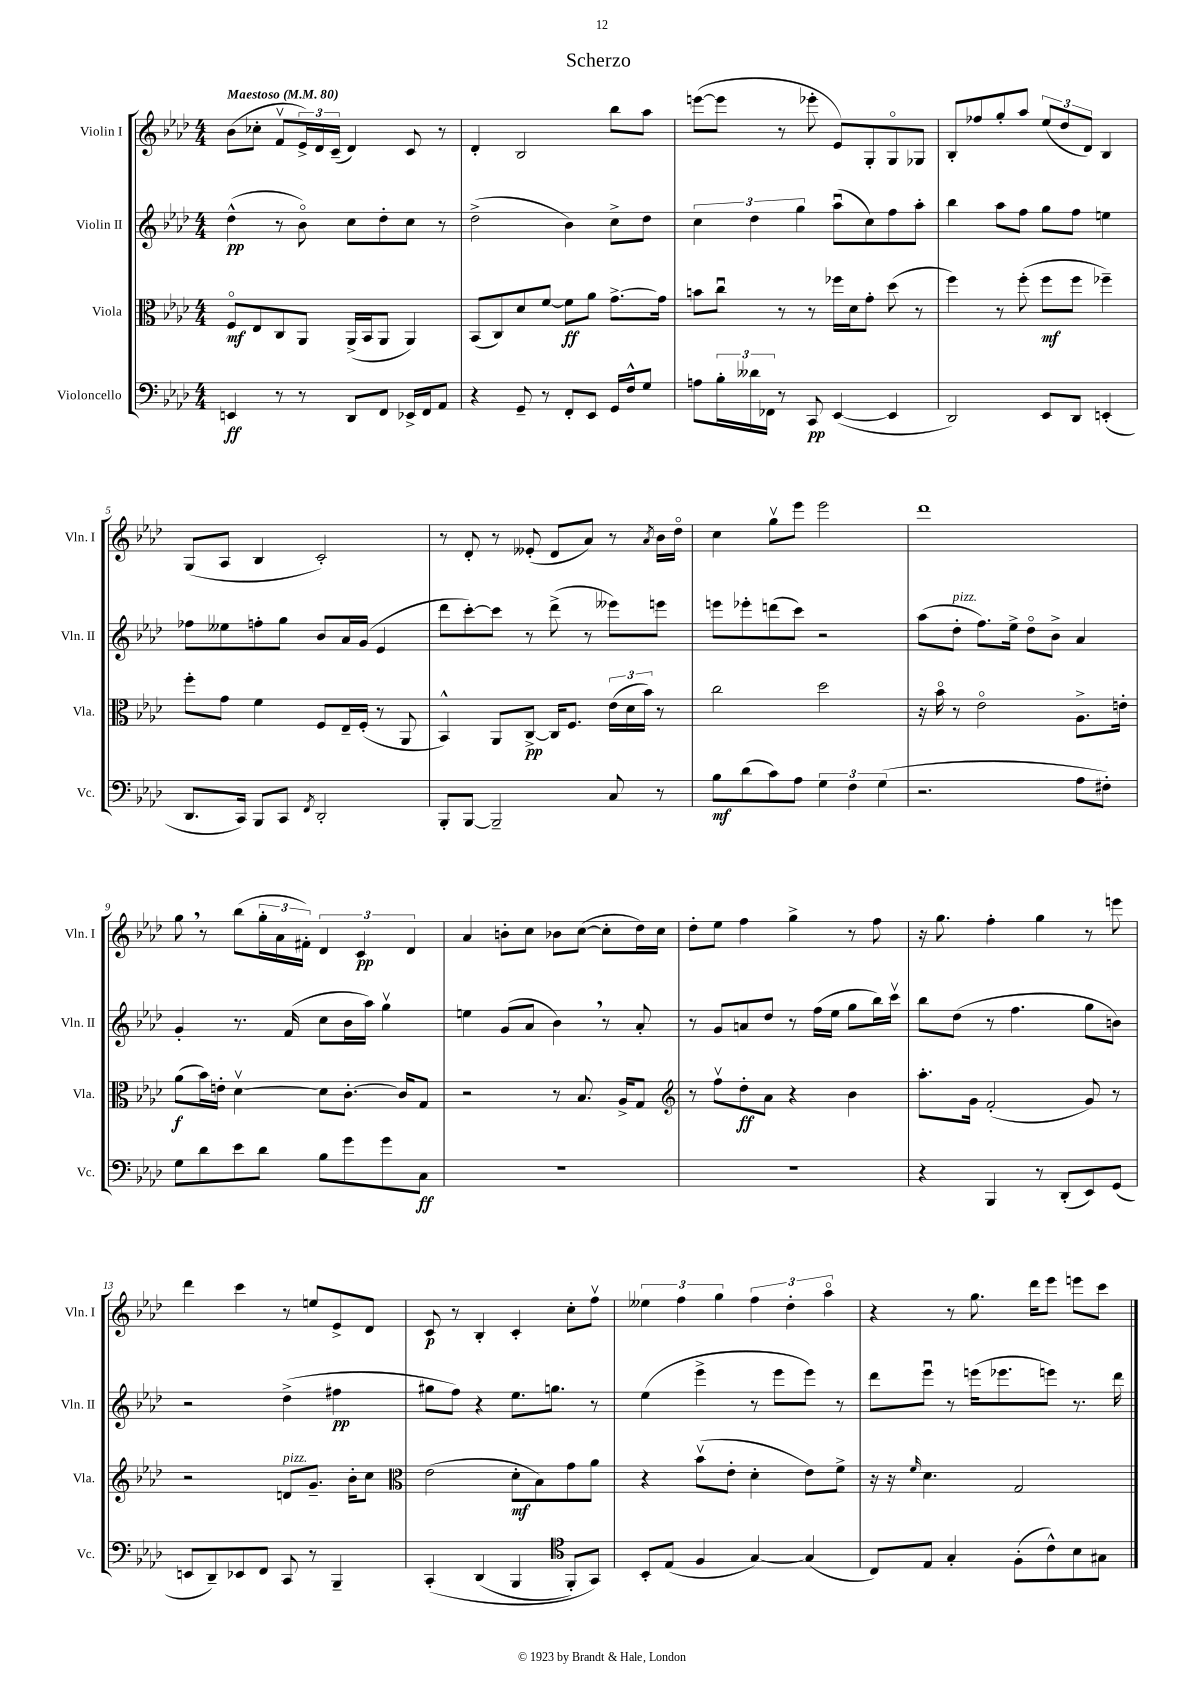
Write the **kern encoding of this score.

**kern	**kern	**kern	**kern
*staff4	*staff3	*staff2	*staff1
*clefF4	*clefC3	*clefG2	*clefG2
*k[b-e-a-d-]	*k[b-e-a-d-]	*k[b-e-a-d-]	*k[b-e-a-d-]
*M4/4	*M4/4	*M4/4	*M4/4
*MM80	*MM80	*MM80	*MM80
4EE	8Fo	(4dd-^^	(8b-
.	8E-	.	8cc-'
8r	8C	8r	8fv
8r	8AA-	8b-o)	24e-^)
.	.	.	24d-
.	.	.	(24c~
8DD-	(16AA-^	8cc	4d-)
.	16BB-	.	.
8FF	8AA-	8dd-'	.
16EE-^	4AA-)	8cc	8c
16FF	.	.	.
8AA-	.	8r	8r
=	=	=	=
4r	(8BB-	(2dd-^	4d-'
.	8C)	.	.
8GG~	8d-	.	2B-
8r	[8f	.	.
8FF'	8f]	4b-)	.
8EE-	8a-	.	.
16GG	[8.g^	8cc^	8bb-
16F^^	.	.	.
8G	.	8dd-	8aa-
.	16g]	.	.
=	=	=	=
8A	8b	6cc	([8eee
24B-'	8ccu	.	8eee]
24d--	.	6dd-	.
24FF-	.	.	.
8r	8r	.	8r
.	.	6gg	.
8CC	8r	.	8eee-'
([4EE-	16ff-	(8aa-u	8e-)
.	16d-	.	.
.	8g'	8cc)	8G'
4EE-]	(8dd-	8ff	8Go
.	8r	8aa-'	8G-
=	=	=	=
2DD-)	4ff)	4bb-	8B-'
.	.	.	8ff-
.	8r	8aa-	8gg'
.	(8ff'	8ff	8aa-
8EE-	8ff	8gg	(12ee-
.	.	.	12dd-
8DD-	8ff	8ff	.
.	.	.	12d-)
(4EE'	4ff-~)	4ee	4B-
=	=	=	=
8.DD-	8ff'	8ff-	(8G
.	8g	8ee--	8A-
16CC)	.	.	.
8BBB-	4f	8ff'	4B-
8CC	.	8gg	.
8qFF	.	.	.
2DD-'	8F	8b-	2c')
.	16E-~	16a-	.
.	(16F'	(16g	.
.	8r	4e-	.
.	8AA-	.	.
=	=	=	=
8BBB-'	4BB-^^)	8ddd-	8r
[8BBB-	.	[8ccc')	8d-'
2BBB-~]	8AA-	8ccc]	8r
.	[8C^	8r	(8e--'
.	16C]	(8ddd-^	8d-
.	8.F	.	.
.	.	8r	8a-)
8C	(24e-	8eee--)	8r
.	24d-	.	.
.	24b-)	.	.
.	.	.	8qa-
8r	8r	8eee	16b-
.	.	.	16dd-o
=	=	=	=
8B-	2cc	8eee	4cc
(8d-	.	8eee-'	.
8c)	.	(8ddd	8ggv
8A-	.	8ccc)	8eee-
6G	2dd-	2r	2eee-
6F	.	.	.
(6G	.	.	.
=	=	=	=
2.r	16r	(8aa-	1ddd-
.	16b-o	.	.
.	8r	8dd-'	.
.	2e-o	8.ff)	.
.	.	16ee-^	.
.	.	8dd-o	.
.	.	8b-^	.
8A-	8.A-^	4a-	.
8F#')	.	.	.
.	16e'	.	.
=	=	=	=
8G	(8a-	4g'	8gg
8d-	16b-)	.	8r
.	16e'	.	.
8e-	[4d-v	8.r	(8bb-
8d-	.	.	24gg'
.	.	.	24a-
.	.	(16f	.
.	.	.	24f#')
8B-	8d-]	8cc	6d-
8g	[8.c'	16b-	.
.	.	.	6c
.	.	16aa-)	.
8g	.	4ggv	.
.	16c]	.	.
.	.	.	6d-
8C	8G	.	.
=	=	=	=
1r	2r	4ee	4a-
.	.	(8g	8b'
.	.	8a-	8cc
.	8r	4b-)	8b-
.	8.B-	.	([8cc
.	.	8r	8cc']
.	16A-^	.	.
.	8G	8a-'	16dd-)
.	.	.	16cc
=	=	=	=
*	*clefG2	*	*
1r	8r	8r	8dd-'
.	8ffv	8g	8ee-
.	8dd-'	8a	4ff
.	8a-	8dd-	.
.	4r	8r	4gg^
.	.	(16ff	.
.	.	16ee-	.
.	4b-	8gg	8r
.	.	16bb-)	8ff
.	.	16cccv	.
=	=	=	=
4r	8.aa-'	8bb-	16r
.	.	.	8.gg
.	.	(8dd-	.
.	16g	.	.
4BBB-	(2f'	8r	4ff'
.	.	4.ff	.
8r	.	.	4gg
(8DD-'	.	.	.
8EE-)	8g)	8gg	8r
(8GG	8r	8b)	8eee
=	=	=	=
8EE	2r	2r	4ddd-
8DD-~)	.	.	.
8EE-	.	.	4ccc
8FF	.	.	.
8CC	8d	(4dd-^	8r
8r	8.g~	.	8ee
4BBB-~	.	4ff#	8e-^
.	16b-'	.	.
.	8cc	.	8d-
=	=	=	=
*	*clefC3	*	*
&(4CC'	(2e-	8gg#	8c
.	.	8ff)	8r
(4DD-	.	4r	4B-'
4BBB-	8d-'	8.ee-	4c'
.	8B-)	.	.
.	.	8.gg	.
*clefC4	*	*	*
8FF')	8g	.	8cc'
8GG&)	8a-	8r	8ffv
=	=	=	=
8BB-'	4r	(4ee-	6ee--
(8E-	.	.	.
.	.	.	6ff
4F	(8b-v	4eee-^	.
.	.	.	6gg
.	8e-'	.	.
[4G)	4d-'	8r	6ff
.	.	8eee-	.
.	.	.	6dd-'
(4G]	8e-)	8eee-)	.
.	.	.	6aa-o
.	8f^	8r	.
=	=	=	=
8C)	16r	8ddd-	4r
.	16r	.	.
.	16qqf	.	.
8E-	4.d-	8eee-u	.
4G'	.	8r	8r
.	.	(16eee	8.gg
.	.	8.eee-	.
(8F'	2G	.	.
.	.	.	16ddd-
8c^^)	.	8eee)	8eee-
8B-	.	8.r	8eee
8G#	.	.	8ccc
.	.	16ddd-	.
==	==	==	==
*-	*-	*-	*-
